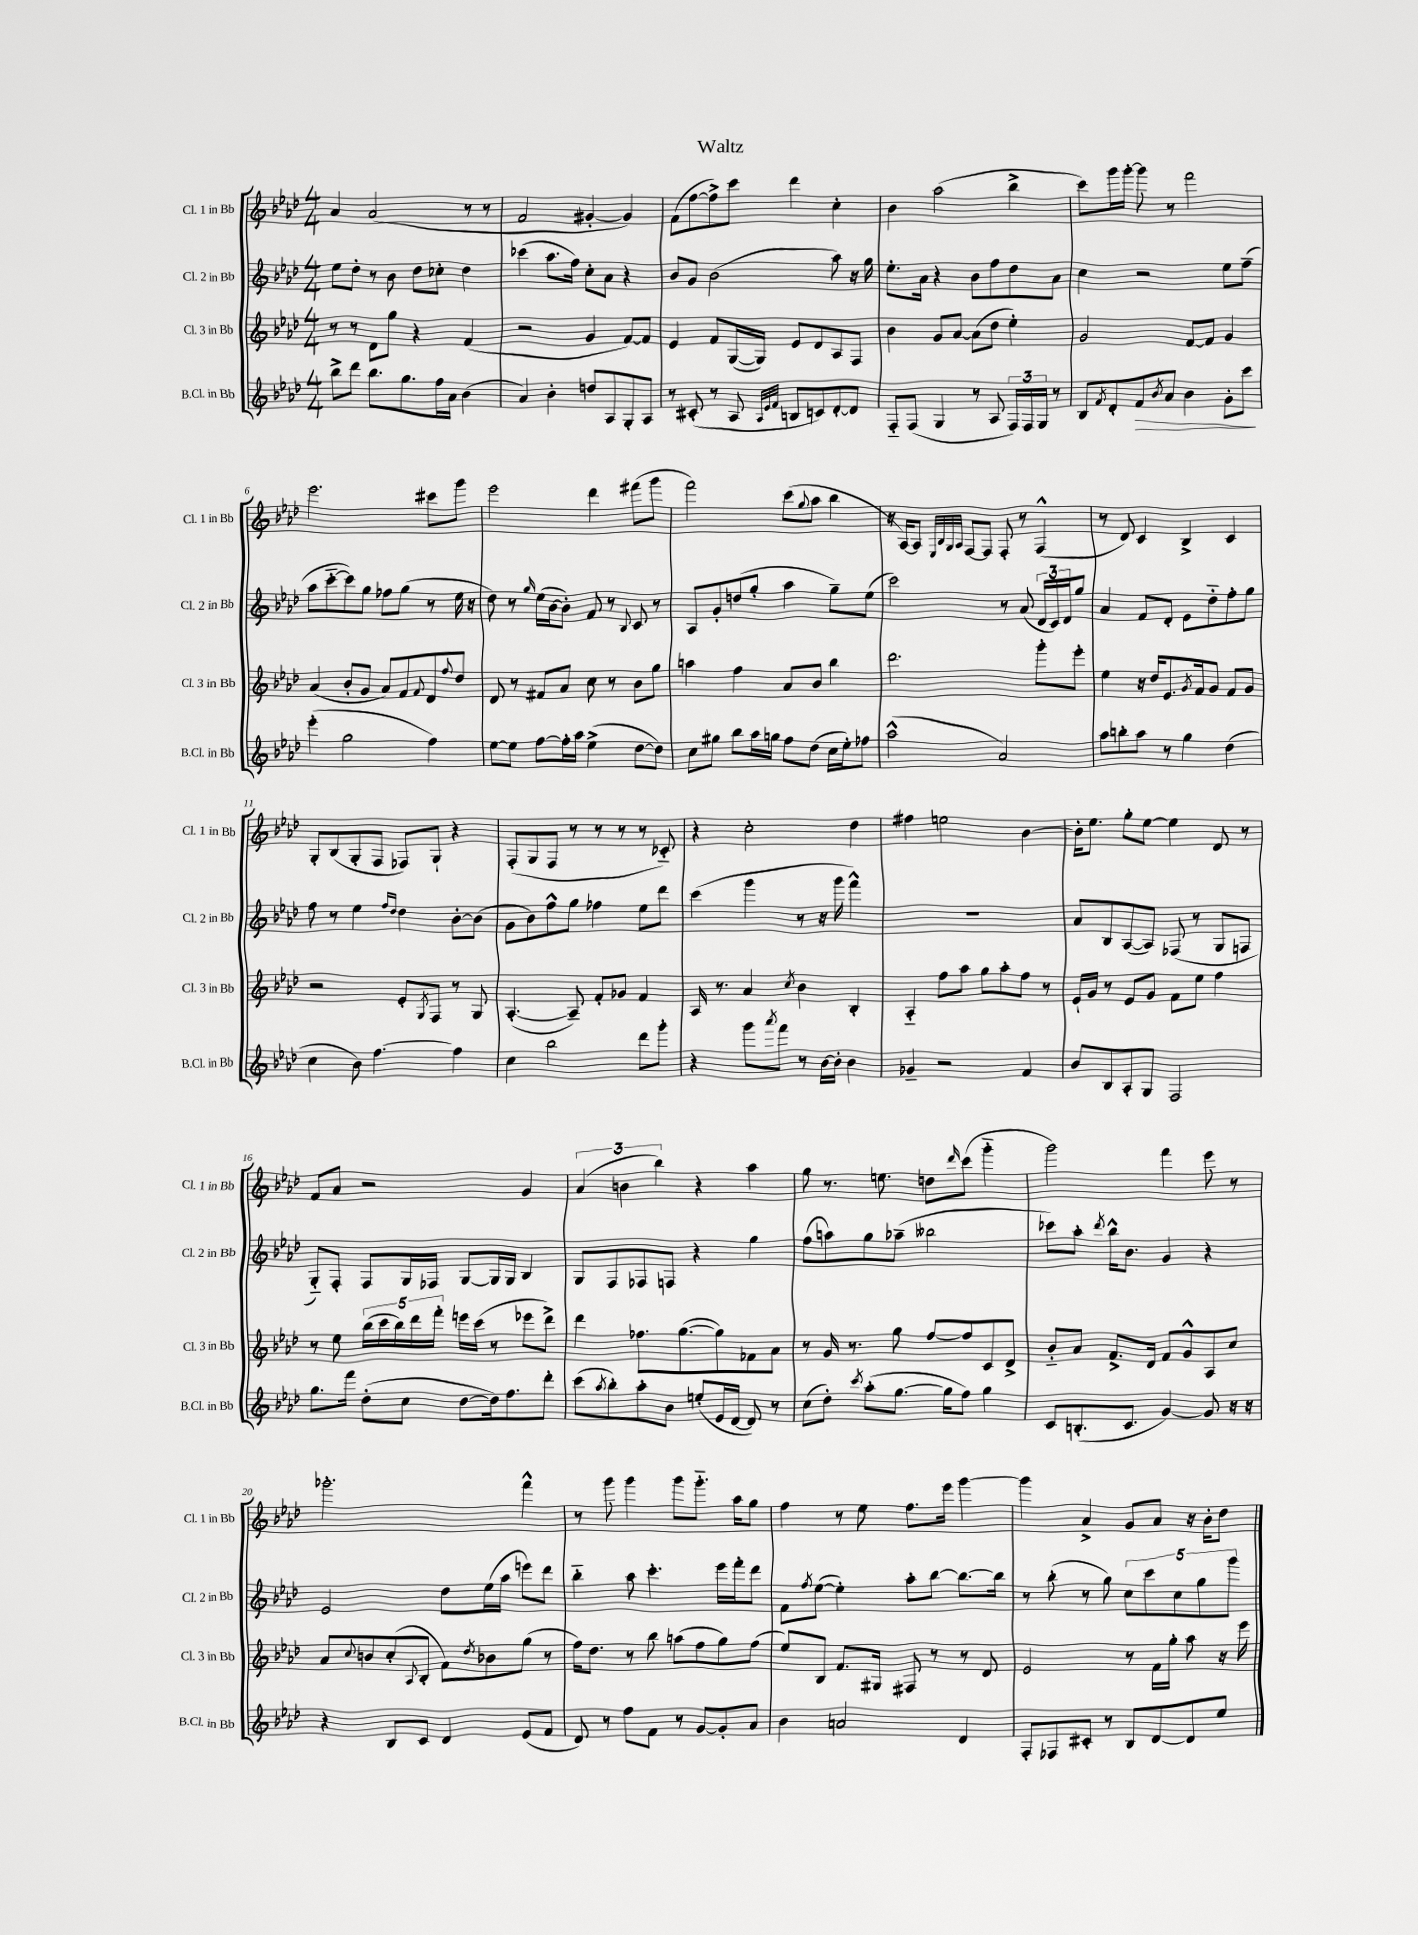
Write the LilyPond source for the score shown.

\header { title = "Waltz" }
<<
\new StaffGroup <<
\new Staff = "s0" \with { instrumentName = "Cl. 1 in Bb" shortInstrumentName = "Cl. 1 in Bb" } {
    \clef treble \key aes \major \numericTimeSignature \time 4/4
    aes'4 aes'2( r8 r8 |
    f'2 gis'4~-. gis'4) |
    f'8( f''8~ f''8->) c'''8 des'''4 c''4-. |
    bes'4 aes''2( bes''4-> |
    c'''8) g'''16 g'''16~-. g'''8 r8 f'''2 |
    ees'''2. cis'''8 g'''8 |
    ees'''2 des'''4 fis'''8( g'''8 |
    f'''2) c'''8( \appoggiatura { g''8 } aes''8 bes''4 |
    r16 aes16~) aes8 \grace { ees32 bes32 g32 aes32 } f8~ f8 f8-. r8 f4-^( |
    r8 des'8) c'4 bes4-> c'4 |
    g8-. bes8( g8-. f8 fes8) g8-! r4 |
    f8-.( g8 f8 r8 r8 r8 r8 ces'8-_) |
    r4 c''2-. des''4 |
    fis''4 e''2 bes'4~ |
    bes'16-. ees''8. g''8-. ees''8~ ees''4 des'8 r8 |
    f'8 aes'8 r2 g'4 |
    \tuplet 3/2 { aes'4( b'4 bes''4) } r4 aes''4 |
    g''8 r8. e''8. d''8 \grace { des'''16 } c'''8( g'''4-_ |
    g'''2) f'''4 ees'''8 r8 |
    ges'''2.-. f'''4-^ |
    r8 g'''8 g'''4 g'''8 g'''8.-_ aes''16 g''8 |
    f''4 r8 ees''8 f''8. ees'''16 g'''4~ |
    g'''4 aes'4-> g'8 aes'8 r16 bes'16-. des''8 \bar "|." |
}
\new Staff = "s1" \with { instrumentName = "Cl. 2 in Bb" shortInstrumentName = "Cl. 2 in Bb" } {
    \clef treble \key aes \major \numericTimeSignature \time 4/4
    ees''8 des''8-. r8 bes'8 des''8 ces''8-. des''4 |
    ces'''4( aes''8. f''16) c''8-. aes'8 r4 |
    bes'8 g'8 bes'2( aes''8) r16 g''16 |
    ees''8.-. aes'16 r4 bes'8 f''8 des''8 aes'8 |
    c''4 r2 ees''8 f''8--( |
    aes''8 c'''8~-_ c'''8) g''8 fes''8 g''8( r8 ees''16 r16 |
    des''8) r8 \grace { g''16 } ees''16( bes'16~ bes'8-.) f'8 r8 \appoggiatura { bes8 } c'8 r8 |
    aes8 g'8-. d''8( g''8-. aes''4 g''8--) ees''8( |
    c'''2) r8 aes'8( \tuplet 3/2 { des'16 c'16) des'16 } g''8 |
    aes'4 f'8 des'8-. ees'8 des''8-_ f''8-. g''8 |
    f''8 r8 ees''4 \grace { f''16 des''16 } des''4 bes'8~-. bes'8( |
    g'8 bes'8) f''8-^ g''8 fes''4 ees''8 des'''8 |
    c'''4( g'''4 r8 r16 g'''16 f'''4-^) |
    R1 |
    aes'8 bes8 aes8~( aes8) fes8( r8 g8 f8 |
    g8-_) f8-. f8 g16 fes16 g8~ g16 g16 bes4 |
    g8 f8 fes8 f8 r4 g''4 |
    f''8( a''8) g''8 aes''8--( beses''2 |
    ces'''8) aes''8-. \acciaccatura { des'''8 } bes''16-^ bes'8. g'4 r4 |
    ees'2 des''8 ees''16( aes''16 e'''8) des'''8 |
    bes''4-_ aes''8 c'''4.-. ees'''16 f'''16-. des'''8 |
    f'8 \acciaccatura { f''8 } ees''8~( ees''4-.) aes''8-. bes''8~ bes''8.~ bes''16 |
    r8 bes''8-.( r8 g''8) \tuplet 5/4 { c''8 c'''8 c''8 g''8 g'''8 } \bar "|." |
}
\new Staff = "s2" \with { instrumentName = "Cl. 3 in Bb" shortInstrumentName = "Cl. 3 in Bb" } {
    \clef treble \key aes \major \numericTimeSignature \time 4/4
    r8 r8 des'8 g''8 r4 f'4( |
    r2 g'4 f'8~) f'8 |
    ees'4 f'8 g16~( g16) ees'8 des'8 aes8 f8 |
    bes'4 g'8 aes'8~ aes'8( des''8 ees''4-.) |
    g'2 f'8~ f'8 g'4 |
    aes'4( bes'8-. g'8 aes'8) f'8 \appoggiatura { f'8 } des'8 \appoggiatura { f''8 } des''8 |
    des'8 r8 fis'8 aes'8 c''8 r8 bes'8 g''8 |
    a''4 f''4 aes'8 bes'8 bes''4 |
    des'''2. g'''8-. ees'''8-. |
    ees''4 r16 des''16 ees'8. \acciaccatura { g'8 } f'16 g'8 f'8 g'8 |
    r2 ees'8-. \acciaccatura { g8 } f8 r8 g8 |
    aes4.~-.( aes8--) f'8-. ges'8 f'4 |
    aes16 r8. aes'4 \acciaccatura { c''8 } bes'4 bes4-. |
    aes4-_ f''8 aes''8 g''8 aes''8-. f''8 r8 |
    ees'16-! g'16 r8 ees'8 g'8 f'8 ees''8 f''4 |
    r8 ees''8 \tuplet 5/4 { bes''16( c'''16 bes''16) des'''16 f'''16-. } e'''16 c'''16( r8 ees'''8 des'''8->) |
    des'''4 fes''8. g''8.~( g''8) fes'8 aes'8 |
    r8 g'16 r8. g''8 f''8~ f''8 c'8 des'8-> |
    bes'8-_ aes'8 f'8.-> des'16 f'8 g'8-^ aes8 c''8 |
    aes'8 \appoggiatura { c''8 } b'8 c''8-.( \appoggiatura { aes8 } bes8-. f'8) \acciaccatura { des''8 } bes'8 g''8( r8 |
    f''16) des''8. r8 bes''8 a''8( f''8 g''8) f''8( |
    ees''8) bes8 f'8. gis16 fis8 r8 r8 des'8 |
    ees'2 r8 f'16 g''16-. aes''8 r16 ees'''16 \bar "|." |
}
\new Staff = "s3" \with { instrumentName = "B.Cl. in Bb" shortInstrumentName = "B.Cl. in Bb" } {
    \clef treble \key aes \major \numericTimeSignature \time 4/4
    bes''8-> des'''8 bes''8. g''8. f''16 aes'16 bes'4( |
    aes'4) bes'4-. d''8 aes8 g8-. aes8 |
    r8 cis'8-.( r8 aes8 \grace { aes32 ees'32 f'32 } b8 c'8) des'8~-. des'8 |
    f8-_ f8( g4 r8 aes8 \tuplet 3/2 { f16) f16 g16 } r8 |
    bes8 \acciaccatura { f'8 } des'8-. f'8\> \acciaccatura { bes'8 } aes'8 bes'4 g'8-. c'''8\! |
    ees'''4-.( g''2 f''4) |
    ees''8~ ees''8 f''8~ f''16-. aes''16 ees''4->( des''8~ des''8) |
    c''8 gis''8 bes''8 aes''16 g''16 f''8 des''8( c''16 ees''16-.) fes''8 |
    aes''2-^( aes'2) |
    aes''8 b''8-. aes''8 r8 g''4 des''4( |
    c''4 bes'8) f''4.~ f''4 |
    c''4 bes''2 des'''8 g'''8-. |
    r4 g'''8 \acciaccatura { aes'''8 } f'''8 r8 bes'16~ bes'16-. bes'4 |
    ges'4-- r2 f'4 |
    bes'8 bes8 aes8-. g8 f2 |
    g''8. f'''16 des''8-.( c''8 des''8~ des''16) f''8. des'''8-. |
    c'''8( \acciaccatura { aes''8 } bes''8-.) aes''8-. bes'8 e''8-.( ees'16 des'16~ des'8) r8 |
    c''8( des''8-.) \acciaccatura { c'''8 } aes''8-.( g''8.~ g''16 f''8) g''4 |
    c'8 b8.-.( c'8. g'4~) g'8 r16 r16 |
    r4 bes8 c'8 des'4 ees'8( f'8 |
    des'8) r8 f''8 f'8 r8 g'8~ g'8-. aes'8 |
    bes'4 a'2 des'4 |
    f8-. fes8 cis'8-. r8 bes8 des'8~ des'8 ees''8 \bar "|." |
}
>>
>>
